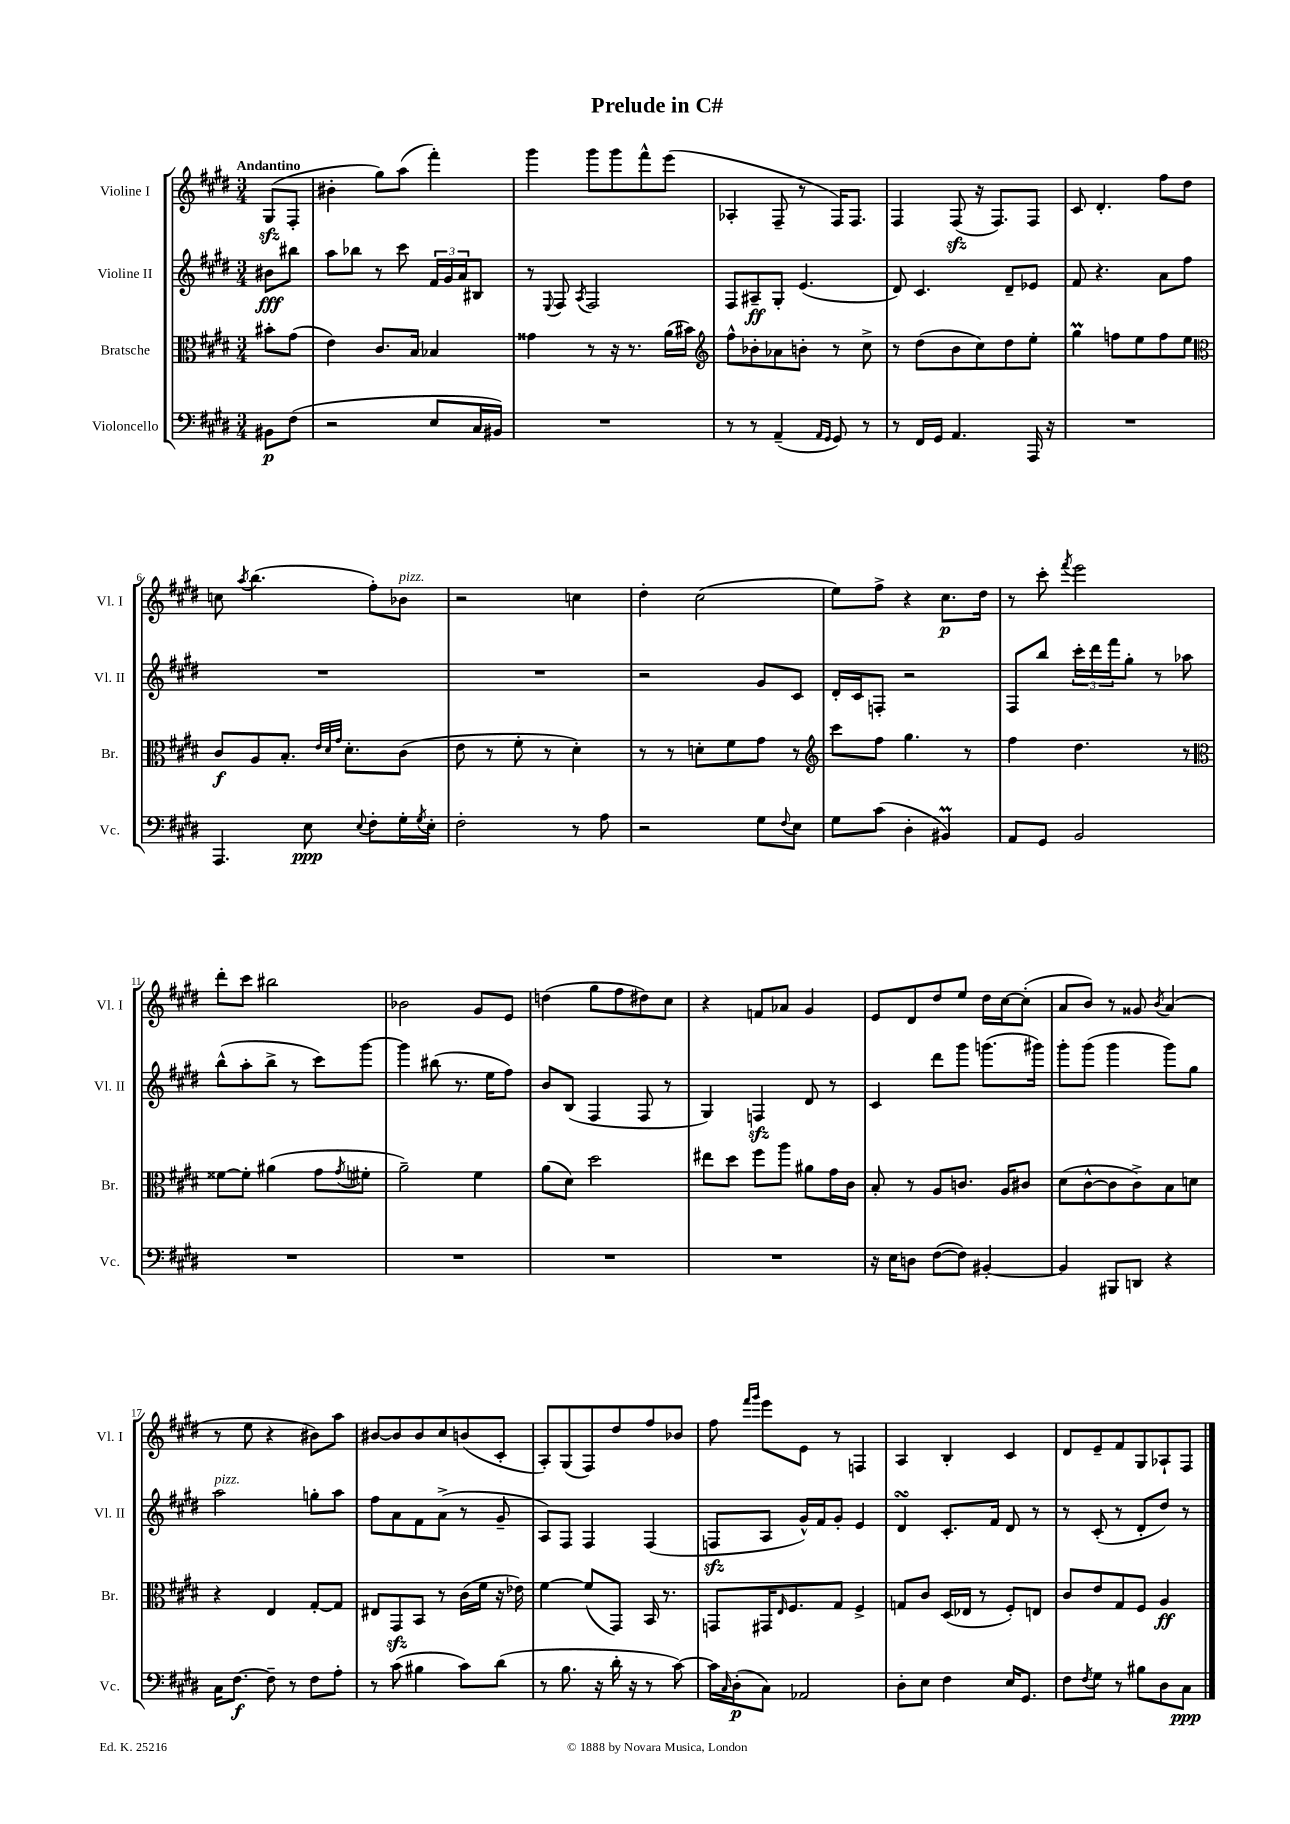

**kern	**dynam	**kern	**dynam	**kern	**dynam	**kern	**dynam
*part4	*part4	*part3	*part3	*part2	*part2	*part1	*part1
*staff4	*staff4	*staff3	*staff3	*staff2	*staff2	*staff1	*staff1
*I"Violoncello	*	*I"Bratsche	*	*I"Violine II	*	*I"Violine I	*
*I'Vc.	*	*I'Br.	*	*I'Vl. II	*	*I'Vl. I	*
*clefF4	*	*clefC3	*	*clefG2	*	*clefG2	*
*k[f#c#g#d#]	*	*k[f#c#g#d#]	*	*k[f#c#g#d#]	*	*k[f#c#g#d#]	*
*M3/4	*	*M3/4	*	*M3/4	*	*M3/4	*
=	=	=	=	=	=	=	=
!	!	!	!	!	!	!LO:TX:a:B:t=Andantino	!
8BB#X\L	p	8b#X'\L	.	8b#X\L	fff	(8G#zz/L	.
(8F#\J	.	(8g#\J	.	8bb#X\J	.	8F#'/J	.
=1	=1	=1	=1	=1	=1	=1	=1
2r	.	4e\)	.	8aa\L	.	4b#X'\	.
.	.	.	.	8bb-X\J	.	.	.
.	.	8.c#/L	.	8r	.	8gg#\L)	.
.	.	.	.	8ccc#\	.	(8aa\J	.
.	.	16B/Jk	.	.	.	.	.
8E/L	.	4B-X/	.	24f#/LL	.	4fff#'\)	.
.	.	.	.	24g#/	.	.	.
.	.	.	.	24a/J	.	.	.
16C#/L	.	.	.	8B#X/J	.	.	.
16BB#X/JJ)	.	.	.	.	.	.	.
=2	=2	=2	=2	=2	=2	=2	=2
2.r	.	4g##X\	.	8r	.	4ggg#\	.
.	.	.	.	8qqE/	.	.	.
.	.	.	.	8F#/	.	.	.
.	.	.	.	8qA/	.	.	.
.	.	8r	.	2F#/	.	8ggg#\L	.
.	.	16r	.	.	.	8ggg#\	.
.	.	8.r	.	.	.	.	.
.	.	.	.	.	.	8fff#^^\	.
.	.	(16a\LL	.	.	.	(8eee\J	.
.	.	16b#X\JJ)	.	.	.	.	.
=3	=3	=3	=3	=3	=3	=3	=3
*	*	*clefG2	*	*	*	*	*
8r	.	8ff#^^\L	.	8F#/L	.	4A-X'/	.
8r	.	8b-X'\	.	8A#X~/	ff	.	.
(4AA~/	.	8a-X\	.	8G#'/J	.	8F#~/	.
.	.	8bn'\J	.	(4.e/	.	8r	.
16qqAA/LL	.	.	.	.	.	.	.
16qqGG#/JJ	.	.	.	.	.	.	.
8GG#/)	.	8r	.	.	.	16F#/KL)	.
.	.	.	.	.	.	8.F#/J	.
8r	.	8cc#^\	.	.	.	.	.
=4	=4	=4	=4	=4	=4	=4	=4
8r	.	8r	.	8d#/)	.	4F#/	.
16FF#/LL	.	(8dd#\L	.	4.c#/	.	.	.
16GG#/JJ	.	.	.	.	.	.	.
4.AA/	.	8b\	.	.	.	(8F#zz/	.
.	.	8cc#\)	.	.	.	16r	.
.	.	.	.	.	.	8.F#/L)	.
.	.	8dd#\	.	8d#~/L	.	.	.
16AAA/	.	8ee'\J	.	8e-X/J	.	8F#/J	.
16r	.	.	.	.	.	.	.
=5	=5	=5	=5	=5	=5	=5	=5
2.r	.	4gg#m\	.	8f#/	.	8c#/	.
.	.	.	.	4.r	.	4.d#'/	.
.	.	8ffn\L	.	.	.	.	.
.	.	8ee\	.	.	.	.	.
.	.	8ff\	.	8a\L	.	8ff#\L	.
.	.	8ee\J	.	8ff#\J	.	8dd#\J	.
!!LO:LB:g=z
=6	=6	=6	=6	=6	=6	=6	=6
*	*	*clefC3	*	*	*	*	*
4.AAA/	.	8c#/L	f	2.r	.	8ccn\	.
.	.	.	.	.	.	8qaa/	.
.	.	8A/	.	.	.	(4.bb\	.
.	.	8.B'/J	.	.	.	.	.
8E\	ppp	.	.	.	.	.	.
.	.	32qqe/LLL	.	.	.	.	.
.	.	32qqd#/	.	.	.	.	.
.	.	32qqg#/JJJ	.	.	.	.	.
.	.	8.d#'\L	.	.	.	.	.
8qqE/	.	.	.	.	.	.	.
8F#'\L	.	.	.	.	.	8ff#'\L)	.
!	!	!	!	!	!	!LO:TX:a:i:t=pizz.	!
16G#'\L	.	(8c#\J	.	.	.	8b-X\J	.
8qG#/	.	.	.	.	.	.	.
16E'\JJ	.	.	.	.	.	.	.
=7	=7	=7	=7	=7	=7	=7	=7
2F#'\	.	8e\	.	2.r	.	2r	.
.	.	8r	.	.	.	.	.
.	.	8f#'\	.	.	.	.	.
.	.	8r	.	.	.	.	.
8r	.	4d#'\)	.	.	.	4ccn\	.
8A\	.	.	.	.	.	.	.
=8	=8	=8	=8	=8	=8	=8	=8
2r	.	8r	.	2r	.	4dd#'\	.
.	.	8r	.	.	.	.	.
.	.	8dn'\L	.	.	.	(2cc#\	.
.	.	8f#\	.	.	.	.	.
8G#\L	.	8g#\J	.	8g#/L	.	.	.
8qqF#/	.	.	.	.	.	.	.
8E\J	.	8r	.	8c#/J	.	.	.
=9	=9	=9	=9	=9	=9	=9	=9
*	*	*clefG2	*	*	*	*	*
8G#\L	.	8ccc#\L	.	16d#'/LL	.	8ee\L)	.
.	.	.	.	16c#/J	.	.	.
(8c#\J	.	8ff#\J	.	8Fn'/J	.	8ff#^\J	.
4D#'\	.	4.gg#\	.	2r	.	4r	.
4BB#Xm/)	.	.	.	.	.	8.cc#\L	p
.	.	8r	.	.	.	.	.
.	.	.	.	.	.	16dd#\Jk	.
=10	=10	=10	=10	=10	=10	=10	=10
8AA/L	.	4ff#\	.	8F#/L	.	8r	.
8GG#/J	.	.	.	8bb/J	.	8ccc#'\	.
.	.	.	.	.	.	8qfff#/	.
2BB/	.	4.dd#\	.	24ccc#'\LL	.	2eee\	.
.	.	.	.	24ddd#\	.	.	.
.	.	.	.	24fff#\J	.	.	.
.	.	.	.	8gg#'\J	.	.	.
.	.	.	.	8r	.	.	.
.	.	8r	.	8aa-X\	.	.	.
!!LO:LB:g=z
=11	=11	=11	=11	=11	=11	=11	=11
*	*	*clefC3	*	*	*	*	*
2.r	.	[8f##X\L	.	(8bb^^\L	.	8ddd#'\L	.
.	.	8f##'\J]	.	8aa'\	.	8ccc#\J	.
.	.	(4a#X\	.	8bb^\J	.	2bb#X\	.
.	.	.	.	8r	.	.	.
.	.	8g#\L	.	8ccc#\L)	.	.	.
.	.	8qg#/	.	.	.	.	.
.	.	8f#X'\J	.	[8ggg#\J	.	.	.
=12	=12	=12	=12	=12	=12	=12	=12
2.r	.	2a~\)	.	4ggg#\]	.	2b-X\	.
.	.	.	.	(8bb#X\	.	.	.
.	.	.	.	8.r	.	.	.
.	.	4f#\	.	.	.	8g#/L	.
.	.	.	.	16ee\KL	.	.	.
.	.	.	.	8ff#\J)	.	8e/J	.
=13	=13	=13	=13	=13	=13	=13	=13
2.r	.	(8a\L	.	8b/L	.	(4ddn\	.
.	.	8d#\J)	.	(8B/J	.	.	.
.	.	2dd#\	.	4F#/	.	8gg#\L	.
.	.	.	.	.	.	8ff#\	.
.	.	.	.	8F#/	.	8dd#X\)	.
.	.	.	.	8r	.	8cc#\J	.
=14	=14	=14	=14	=14	=14	=14	=14
2.r	.	8ee#X\L	.	4G#/)	.	4r	.
.	.	8dd#\J	.	.	.	.	.
.	.	8ff#\L	.	4Fnzz/	.	8fn/L	.
.	.	8aa\J	.	.	.	8a-X/J	.
.	.	8a#X\L	.	8d#/	.	4g#/	.
.	.	16g#\L	.	8r	.	.	.
.	.	16c#\JJ	.	.	.	.	.
=15	=15	=15	=15	=15	=15	=15	=15
16r	.	8B'/	.	4c#/	.	8e/L	.
16E\KL	.	.	.	.	.	.	.
8Dn\J	.	8r	.	.	.	8d#/	.
([8F#\L	.	8A/L	.	8ddd#\L	.	8dd#/	.
8F#\J])	.	8.cn/J	.	8ggg#\J	.	8ee/J	.
[4BB#X'/	.	.	.	(8.gggn\L	.	16dd#\LL	.
.	.	16A/KL	.	.	.	[16cc#\J	.
.	.	8c#X/J	.	.	.	(8cc#'\J]	.
.	.	.	.	16ggg#X\Jk)	.	.	.
=16	=16	=16	=16	=16	=16	=16	=16
4BB#/]	.	(8d#\L	.	8ggg#'\L	.	8a/L	.
.	.	[8c#^^\	.	(8ggg#\J	.	8b/J)	.
8BBB#X/L	.	8c#\]	.	4ggg#\	.	8r	.
8DDn/J	.	8c#^\)	.	.	.	8g##X/	.
.	.	.	.	.	.	8qb/	.
4r	.	8B\	.	8ggg#\L)	.	(4a/	.
.	.	8dn\J	.	8gg#\J	.	.	.
!!LO:LB:g=z
=17	=17	=17	=17	=17	=17	=17	=17
!	!	!	!	!LO:TX:a:i:t=pizz.	!	!	!
16C#\KL	.	4r	.	2aa\	.	8r	.
[8.F#\J	f	.	.	.	.	.	.
.	.	.	.	.	.	8ee\	.
8F#~\]	.	4E/	.	.	.	4r	.
8r	.	.	.	.	.	.	.
8F#\L	.	[8G#'/L	.	8ggn'\L	.	8b#X\L)	.
8A'\J	.	8G#/J]	.	8aa\J	.	8aa\J	.
=18	=18	=18	=18	=18	=18	=18	=18
8r	.	8E#X/L	.	8ff#\L	.	[8b#X/L	.
(8c#\	.	8GG#zz/	.	8a\	.	8b#/]	.
4B#X\	.	8BB/J	.	8f#\	.	8b#/	.
.	.	8r	.	(8a^\J	.	8cc#/	.
8c#\L)	.	(16c#\LL	.	8r	.	(8bn/	.
.	.	16f#\JJ	.	.	.	.	.
(8d#\J	.	16r	.	8g#~/	.	8c#'/J	.
.	.	16e-X\)	.	.	.	.	.
=19	=19	=19	=19	=19	=19	=19	=19
8r	.	[4f#\	.	8A/L)	.	8A'/L)	.
8.B\	.	.	.	8F#/J	.	(8G#/	.
.	.	(8f#/L]	.	4F#/	.	8F#/)	.
16r	.	.	.	.	.	.	.
16d#'\	.	8GG#/J)	.	.	.	8dd#/	.
16r	.	.	.	.	.	.	.
8r	.	16BB/	.	(4F#/	.	8ff#/	.
.	.	8.r	.	.	.	.	.
[8c#\)	.	.	.	.	.	8b-X/J	.
=20	=20	=20	=20	=20	=20	=20	=20
16c#\LL]	.	8GGn/L	.	8Fnzz/L	.	8ff#\	.
16qqC#/	.	.	.	.	.	.	.
(16D#'\J	p	.	.	.	.	.	.
.	.	.	.	.	.	16qqfff#/LL	.
.	.	.	.	.	.	16qqggg#/JJ	.
8C#\J)	.	16GG#X/K	.	8A/J	.	8eee\L	.
.	.	16qqE/	.	.	.	.	.
.	.	8.F#/	.	.	.	.	.
2AA-X/	.	.	.	16g#^^/LL)	.	8e\J	.
.	.	.	.	16f#/J	.	.	.
.	.	8G#/J	.	8g#'/J	.	8r	.
.	.	4F#^/	.	4e/	.	4Fn/	.
=21	=21	=21	=21	=21	=21	=21	=21
8D#'\L	.	8Gn/L	.	4d#sSsS/	.	4A/	.
8E\J	.	8c#/J	.	.	.	.	.
4F#\	.	(16D#/LL	.	8.c#'/L	.	4B'/	.
.	.	16E-X/JJ	.	.	.	.	.
.	.	8r	.	.	.	.	.
.	.	.	.	16f#/Jk	.	.	.
16E/KL	.	8F#'/L)	.	8d#/	.	4c#/	.
8.GG#/J	.	.	.	.	.	.	.
.	.	8En/J	.	8r	.	.	.
=22	=22	=22	=22	=22	=22	=22	=22
8F#\L	.	8c#/L	.	8r	.	8d#/L	.
8qF#/	.	.	.	.	.	.	.
8G#\J	.	8e/	.	(8c#'/	.	8e~/	.
8r	.	8G#/	.	8r	.	8f#/	.
8B#X\L	.	8F#/J	.	8d#'/L	.	8G#/	.
8D#\	.	4A/	ff	8dd#/J)	.	8A-X`/	.
8C#\J	ppp	.	.	8r	.	8F#/J	.
==	==	==	==	==	==	==	==
*-	*-	*-	*-	*-	*-	*-	*-
